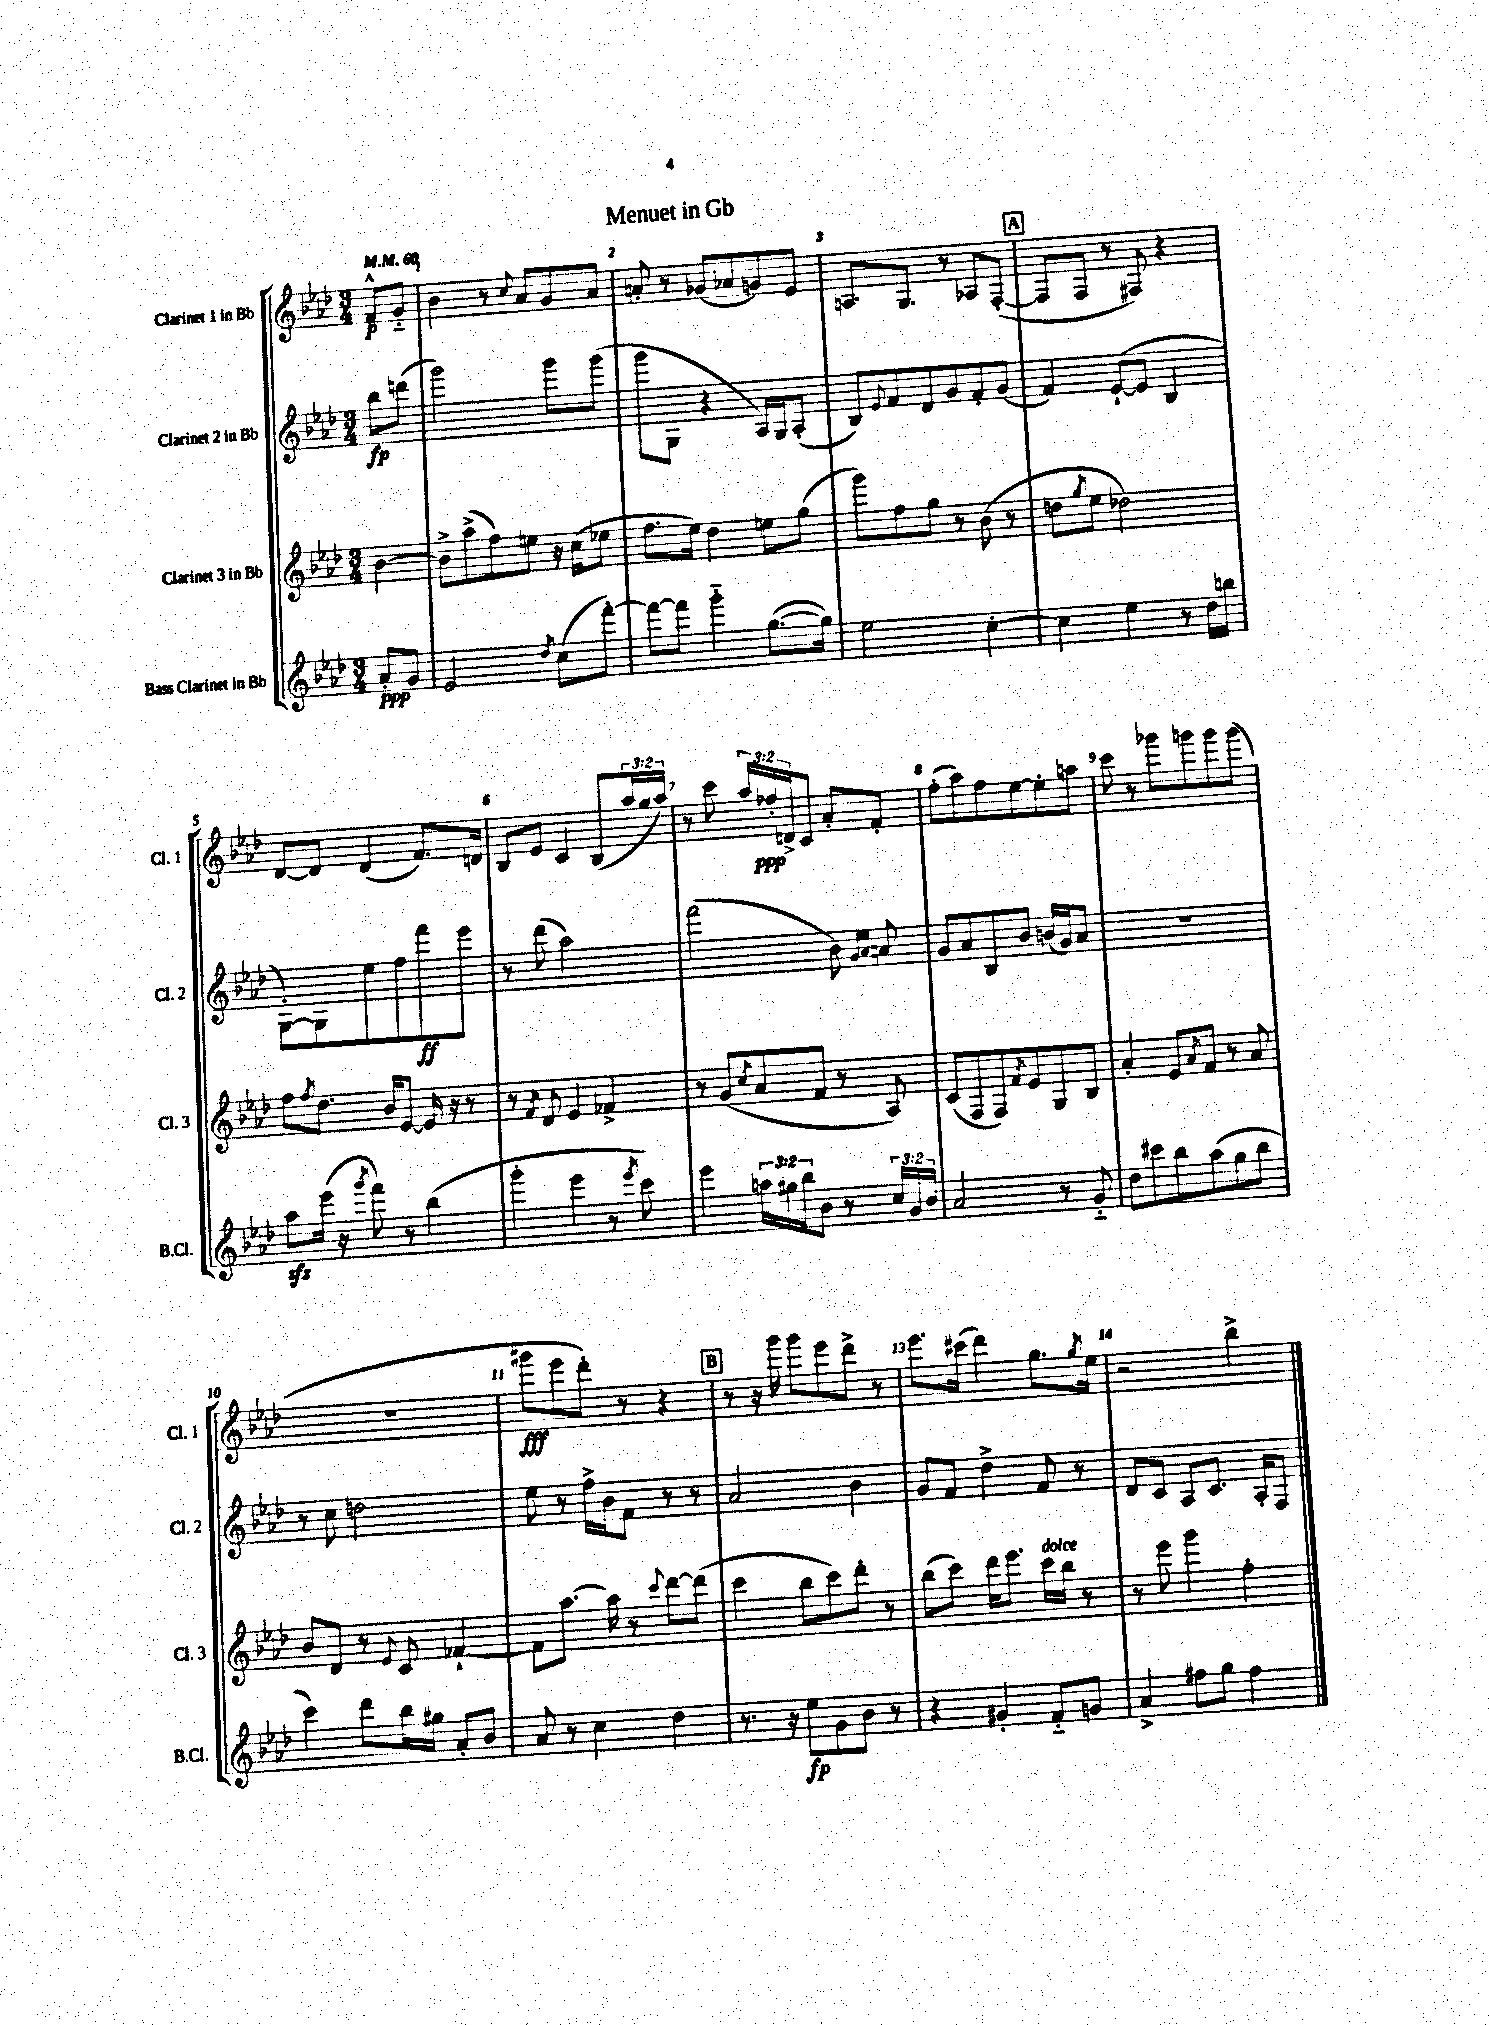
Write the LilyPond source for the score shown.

\header { title = "Menuet in Gb" }
<<
\new StaffGroup <<
\new Staff = "s0" \with { instrumentName = "Clarinet 1 in Bb" shortInstrumentName = "Cl. 1" } {
    \clef treble \key aes \major \numericTimeSignature \time 3/4 \override Staff.TupletNumber.text = #tuplet-number::calc-fraction-text \partial 4 \tempo 4 = 60
    f'8-^\p g'8-_ |
    bes'4 r8 \appoggiatura { c''8 } aes'8 g'8 aes'8 |
    a'8-. r8 ges'8( aes'8 g'8) ees'8 |
    a8. g8. r8 aes8 f8~-.( |
    \mark \markup { \box "A" } f8 f8 r8 fis8) r4 |
    des'8~ des'8 des'4( f'8.) d'16 |
    bes8 ees'8 c'4 bes8( \tuplet 3/2 { aes''16 g''16 aes''16) } |
    r8 c'''8 \tuplet 3/2 { aes''16 fes''16-.\ppp d'16-> } c'8 aes'8-. f'8-. |
    f''8-.( aes''8) f''8 ees''8~ ees''8-. a''8 |
    c'''8 r8 ges'''8 g'''8 g'''8 g'''8( |
    R2. |
    gis'''8\fff ees'''8 des'''8-.) r8 r4 |
    \mark \markup { \box "B" } r8 r16 g'''16 g'''8 ees'''8 des'''8-> r8 |
    ees'''8. cis'''16( des'''4) g''8. \acciaccatura { g''8 } ees''16 |
    r2 bes''4-> \bar "|." |
}
\new Staff = "s1" \with { instrumentName = "Clarinet 2 in Bb" shortInstrumentName = "Cl. 2" } {
    \clef treble \key aes \major \numericTimeSignature \time 3/4 \partial 4
    bes''8\fp d'''8( |
    g'''2) g'''8 g'''8( |
    g'''8 g8 r4 aes16) g16 aes8-.( |
    bes8) \appoggiatura { ees'8 } f'8 des'8 g'8 f'8-. g'8( |
    \mark \markup { \box "A" } f'4) ees'8~-!( ees'8 bes4 |
    g8~-.) g8 ees''8 f''8 f'''8\ff ees'''8 |
    r8 des'''8( aes''2) |
    f'''2( bes'8) \grace { g'16 aes'16 } a'8 |
    g'8 aes'8 bes8 bes'8 b'16( g'16) aes'8 |
    R2. |
    r8 c''8 d''2 |
    ees''8 r8 f''16-> bes'16 f'8 r8 r8 |
    \mark \markup { \box "B" } aes'2 bes'4 |
    g'8 f'8 des''4-> f'8 r8 |
    des'8 c'8 aes8 c'8. aes16-. f8 \bar "|." |
}
\new Staff = "s2" \with { instrumentName = "Clarinet 3 in Bb" shortInstrumentName = "Cl. 3" } {
    \clef treble \key aes \major \numericTimeSignature \time 3/4 \partial 4
    bes'4~ |
    bes'8-> aes''8->( f''8) e''8 r16 c''16( ees''8 |
    f''8. ees''16) des''4 e''8 g''8( |
    g'''8) f''8 g''8 r8 bes'8( r8 |
    \mark \markup { \box "A" } d''8 \acciaccatura { g''8 } ees''8 des''2) |
    f''8 \acciaccatura { f''8 } des''8. bes'16 ees'8~ ees'16 r16 r8 |
    r8 \acciaccatura { f'8 } des'8 ees'4 fes'4-> |
    r8 g'8( \acciaccatura { c''8 } aes'8 f'8 r8 aes8) |
    c'8( f8 f8) \acciaccatura { f'8 } ees'8 g8 bes8 |
    aes'4-. ees'8 \acciaccatura { aes'8 } f'8 r8 aes'8 |
    bes'8 des'8 r8 \appoggiatura { ees'8 } c'8 fes'4~-! |
    fes'8 aes''8.~ aes''16 r8 \appoggiatura { c'''8 } des'''8~ des'''8( |
    \mark \markup { \box "B" } c'''4 bes''8 c'''8) des'''8-. r8 |
    bes''8( c'''8) des'''16 ees'''8. c'''16^\markup { \italic "dolce" } bes''16 r8 |
    r8 ees'''8 g'''4 f''4-. \bar "|." |
}
\new Staff = "s3" \with { instrumentName = "Bass Clarinet in Bb" shortInstrumentName = "B.Cl." } {
    \clef treble \key aes \major \numericTimeSignature \time 3/4 \override Staff.TupletNumber.text = #tuplet-number::calc-fraction-text \partial 4
    aes'8-.\ppp g'8 |
    ees'2 \acciaccatura { des''8 } c''8( f'''8~-.) |
    f'''8~ f'''8 g'''4-_ g''8.~( g''16) |
    ees''2 c''4~-. |
    \mark \markup { \box "A" } c''4 ees''4 r8 des''16 b''16 |
    aes''8\sfz ees'''16( r16 \acciaccatura { g'''8 } f'''8) r8 bes''4( |
    g'''4-. ees'''4 r8 \acciaccatura { ees'''8 } c'''8) |
    ees'''4 \tuplet 3/2 { a''16 gis''16 bes''16 } bes'8 r8 \tuplet 3/2 { c''16 g'16 bes'16 } |
    aes'2 r8 g'8-_ |
    des''8 cis'''8 bes''8 aes''8( g''8 bes''8 |
    c'''4) des'''8 bes''16 gis''16 aes'8-. bes'8 |
    aes'8 r8 c''4 des''4 |
    \mark \markup { \box "B" } r8. r16 ees''8\fp g'8 bes'8 r8 |
    r4 gis'4-. f'8-_ g'8 |
    aes'4-> fis''8 g''8 fis''4 \bar "|." |
}
>>
>>
\layout { \context { \Score \override BarNumber.break-visibility = ##(#f #t #t) barNumberVisibility = #all-bar-numbers-visible } }
